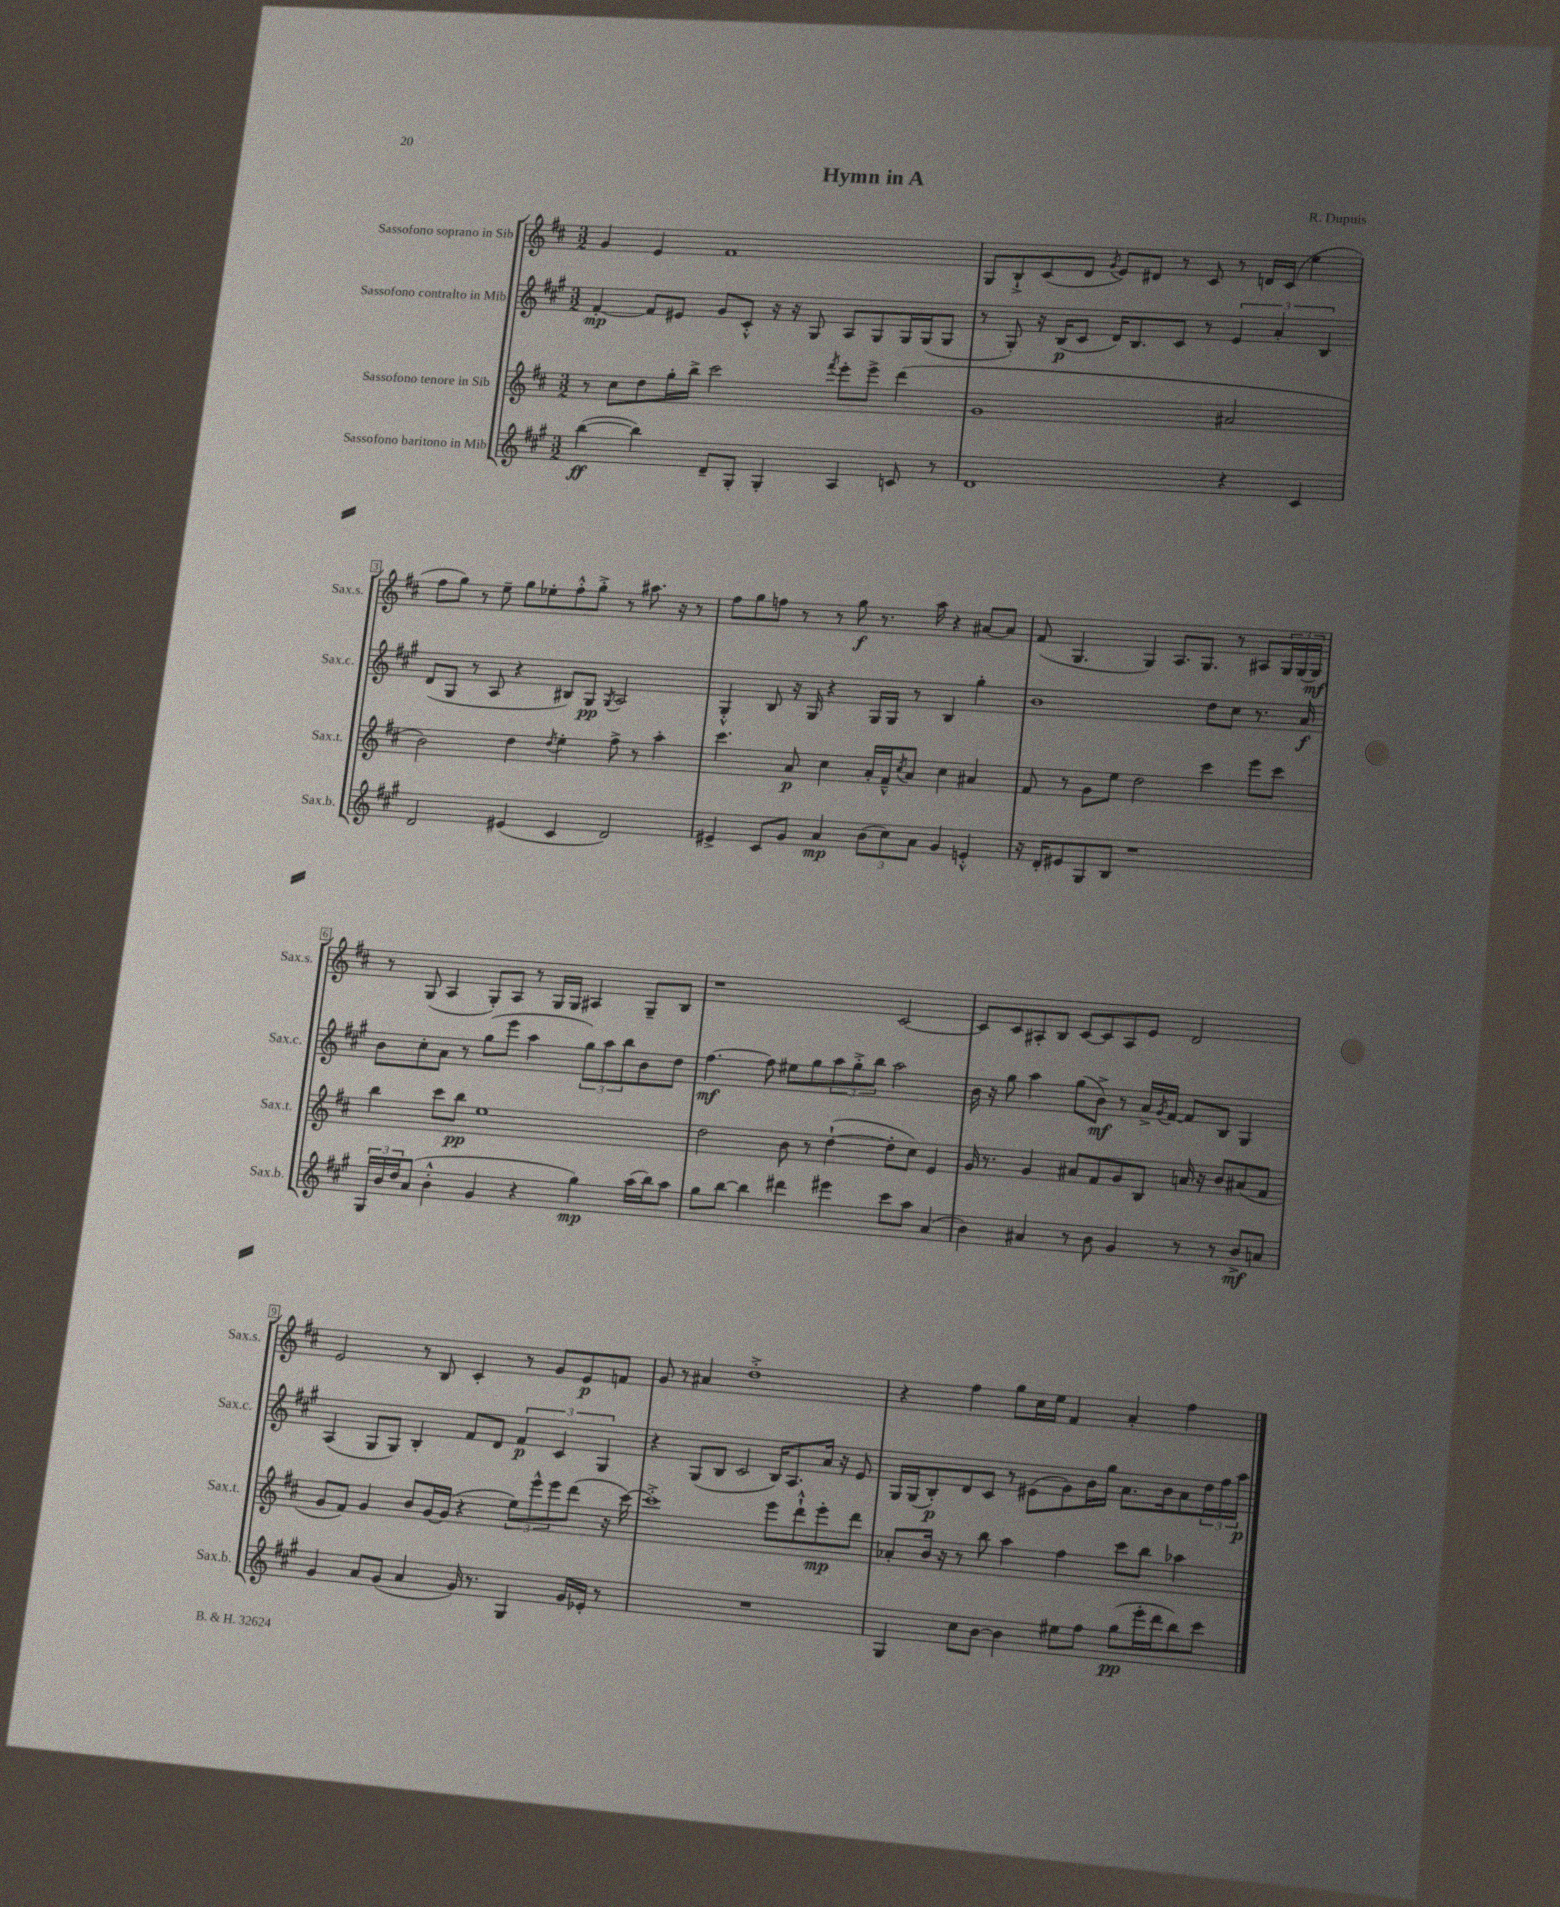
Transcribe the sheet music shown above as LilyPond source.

\header { title = "Hymn in A" composer = "R. Dupuis" }
<<
\new StaffGroup <<
\new Staff = "s0" \with { instrumentName = "Sassofono soprano in Sib" shortInstrumentName = "Sax.s." } {
    \clef treble \key d \major \numericTimeSignature \time 3/2
    g'4 e'4 fis'1 |
    g8 b8-!-> cis'8( d'8 \acciaccatura { g'8 } e'8) dis'8 r8 cis'8 r8 d'16 cis'16( e''4 |
    fis''8 g''8) r8 e''8-- g''8 ees''8-. fis''8-.-^ g''8-.-> r8 ais''8. r16 r8 |
    fis''8 g''8 f''8 r8 r8 g''8\f r8. a''16 r4 ais'8~ ais'8 |
    fis'8( g4. g4) a8. g8. r8 ais8 \tuplet 3/2 { g16 g16( g16\mf) } |
    r8 g8( a4 g8-.) a8 r8 g16 g16 ais4 g8-- b8 |
    r1 cis'2~ |
    cis'8 cis'8 ais8-. b8 cis'8~ cis'8 ais8 e'8 d'2 |
    e'2 r8 b8 cis'4-. r8 g'8 e'8\p f'8 |
    g'8 r8 ais'4 d''1-.-> |
    r4 fis''4 g''8 cis''16 e''16 fis'4 a'4-. fis''4 \bar "|." |
}
\new Staff = "s1" \with { instrumentName = "Sassofono contralto in Mib" shortInstrumentName = "Sax.c." } {
    \clef treble \key a \major \numericTimeSignature \time 3/2
    fis'4~-.\mp fis'8 eis'8 gis'8 cis'8-.-^ r16 r16 gis8 a8 gis8 gis16 gis16( gis8 |
    r8 gis8-.) r16 b16\p( cis'8 d'16) b8. cis'8 r8 \tuplet 3/2 { e'4 a'4-. b4 } |
    d'8( gis8 r8 a8 r4 bis8) gis8\pp \acciaccatura { gis8 } a2 |
    gis4-.-^ b8 r16 gis16 r4 gis16 gis16 r8 b4 gis''4-. |
    b'1 d''8 cis''8 r8. a'16\f |
    b'8 cis''8-. a'8 r8 gis''8( e'''8 a''4 \tuplet 3/2 { gis''8) a''8 b''8 } b'8 d''8 |
    fis''4.~\mf fis''8 eis''8 gis''8 \tuplet 3/2 { a''8 gis''8-.-> b''8 } a''2 |
    b'16 r16 gis''8 a''4 gis''8( b'8->\mf) r8 a'16-> \acciaccatura { gis'8 } fis'16~ fis'8 b8 gis4 |
    a4( gis8 gis8) b4-. fis'8 d'8 \tuplet 3/2 { fis'4\p cis'4 gis4 } |
    r4 gis8( b8 cis'2 b16) a8. a'16 r16 e'8 |
    gis16 gis16( b8-.\p) d'8 cis'8 r8 eis'8( gis'8) b'16 gis''16 a'8. b'16 a'8 \tuplet 3/2 { d''16 fis''16 a''16\p } \bar "|." |
}
\new Staff = "s2" \with { instrumentName = "Sassofono tenore in Sib" shortInstrumentName = "Sax.t." } {
    \clef treble \key d \major \numericTimeSignature \time 3/2
    r8 cis''8 d''8 g''16-. b''16-> cis'''2 \acciaccatura { fis'''8 } e'''8-. e'''8-> d'''4( |
    g'1 ais'2 |
    b'2) d''4 \acciaccatura { d''8 } e''4-. fis''8-> r8 a''4-. |
    cis'''4. a'8\p cis''4 a'16-. fis'16---^ \acciaccatura { cis''8 } a'8 cis''4 ais'4 |
    fis'8 r8 g'8 e''8 d''2 cis'''4 e'''8 cis'''8 |
    b''4 cis'''8 b''8\pp e''1 |
    d''2 b'8 r8 d''4~-!( d''8-. cis''8) e'4 |
    g'16 r8. g'4 ais'8 fis'8 g'8 b8 a'16 r16 b'8 ais'8( fis'8 |
    g'8 fis'8) g'4 b'8 g'16~ g'16( r4 \tuplet 3/2 { e''8) e'''8-^ e'''8 } d'''8( r16 cis'''16~) |
    cis'''1-.-> e'''8 d'''8-!-^ e'''8-.\mp d'''8 |
    aes'8-. b'16 r16 r8 b''8 a''4 fis''4 cis'''8 b''8 aes''4 \bar "|." |
}
\new Staff = "s3" \with { instrumentName = "Sassofono baritono in Mib" shortInstrumentName = "Sax.b." } {
    \clef treble \key a \major \numericTimeSignature \time 3/2
    b''4~\ff( b''4) d'8-- gis8-. gis4-. a4 c'8 r8 |
    d'1 r4 cis'4 |
    d'2 eis'4( cis'4 d'2) |
    eis'4-> cis'8 gis'8 a'4\mp \tuplet 3/2 { b'8( cis''8) a'8 } gis'4 e'4-.-^ |
    r16 d'16-. eis'8 gis8 b8 r1 |
    \tuplet 3/2 { gis16 b'16 d''16 } a'8( b'4-.-^ gis'4 r4 gis''4\mp) a''16( b''16) a''8 |
    gis''8 b''8~ b''4 dis'''4 eis'''4 cis'''8 a''8 a'4( |
    b'4) ais'4 r8 b'8 gis'4 r8 r8 b'8->\mf a'8 |
    gis'4 a'8 gis'8( a'4 gis'16) r8. gis4 gis'16 ees'16-. r8 |
    R1. |
    gis4 cis''8 b'8~ b'4 eis''8 fis''8 gis''8\pp( e'''16-. d'''16 b''8) cis'''8 \bar "|." |
}
>>
>>
\layout { \context { \Score \override BarNumber.stencil = #(make-stencil-boxer 0.1 0.3 ly:text-interface::print) } }
